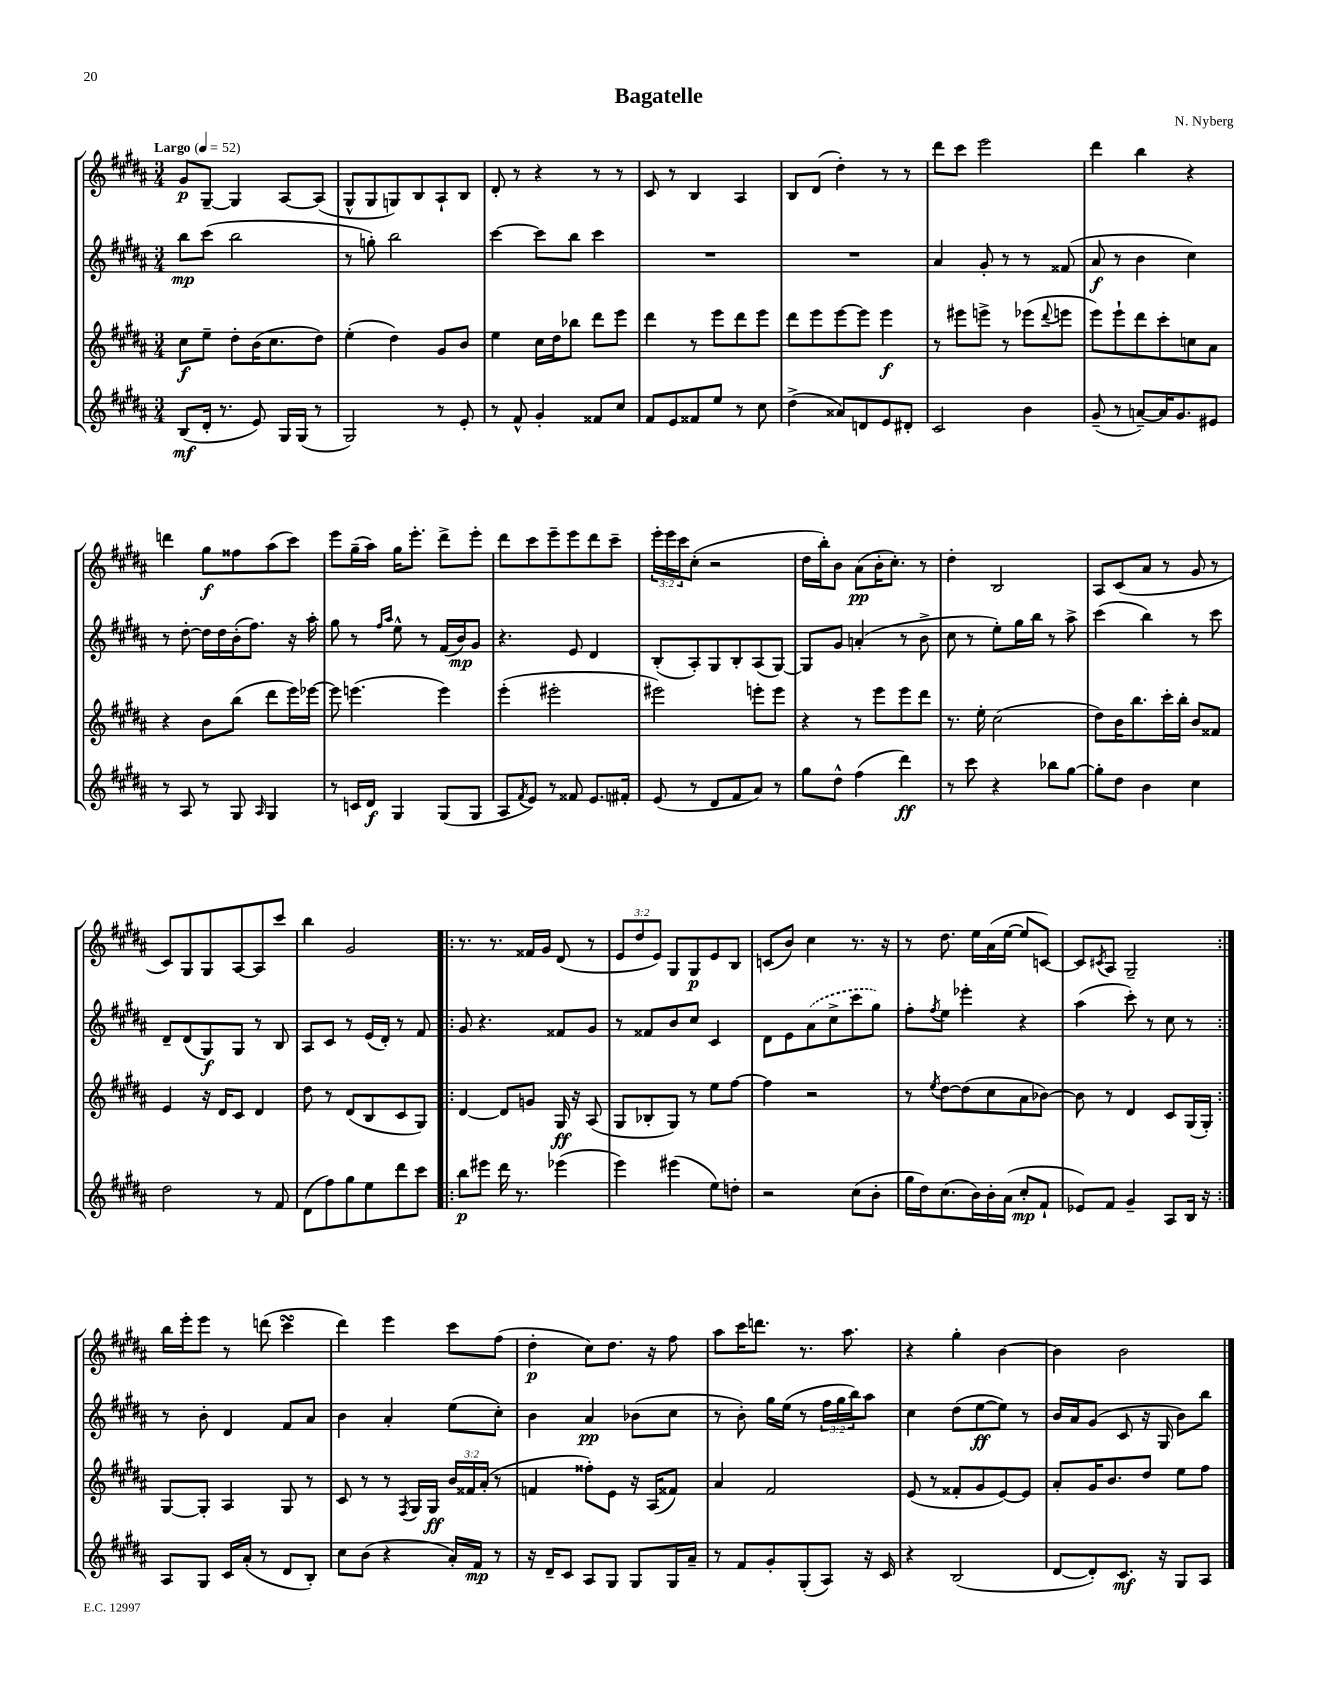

**kern	**kern	**kern	**kern
*staff4	*staff3	*staff2	*staff1
*clefG2	*clefG2	*clefG2	*clefG2
*k[f#c#g#d#a#]	*k[f#c#g#d#a#]	*k[f#c#g#d#a#]	*k[f#c#g#d#a#]
*M3/4	*M3/4	*M3/4	*M3/4
*MM52	*MM52	*MM52	*MM52
(8B/L	8cc#\L	8bb\L	8g#/L
16d#'/Jk	8ee~\J	(8ccc#\J	[8G#~/J
8.r	.	.	.
.	8dd#'\L	2bb\	4G#/]
8e/)	(16b\K	.	.
.	8.cc#\	.	.
16G#/LL	.	.	[8A#/L
(16G#/JJ	.	.	.
8r	8dd#\J)	.	(8A#/]J
=	=	=	=
2G#/)	(4ee'\	8r	8G#^^/L
.	.	8gg'\)	8G#/
.	4dd#\)	2bb\	8G/)
.	.	.	8B/
8r	8g#/L	.	8A#`/
8e'/	8b/J	.	8B/J
=	=	=	=
8r	4ee\	[4ccc#\	8d#'/
8f#^^/	.	.	8r
4g#'/	16cc#\LL	8ccc#\]L	4r
.	16dd#\J	.	.
.	8bb-\J	8bb\J	.
8f##/L	8ddd#\L	4ccc#\	8r
8cc#/J	8eee\J	.	8r
=	=	=	=
8f#/L	4ddd#\	2.r	8c#/
8e/	.	.	8r
8f##/	8r	.	4B/
8ee/J	8eee\L	.	.
8r	8ddd#\	.	4A#/
8cc#\	8eee\J	.	.
=	=	=	=
(4dd#^\	8ddd#\L	2.r	8B/L
.	8eee\	.	(8d#/J
8a##/L)	[8eee\	.	4dd#'\)
8d/	8eee\]J	.	.
8e/	4eee\	.	8r
8d#'/J	.	.	8r
=	=	=	=
2c#/	8r	4a#/	8ddd#\L
.	8eee#\L	.	8ccc#\J
.	8eee^\J	8g#'/	2eee\
.	8r	8r	.
4b\	(8eee-\L	8r	.
.	8qqddd#/	.	.
.	8eee\J	(8f##/	.
=	=	=	=
(8g#~/	8eee\L)	8a#/	4ddd#\
8r	8eee`\	8r	.
[8a~/L)	8ddd#\	4b\	4bb\
16a/]K	8ccc#'\	.	.
8.g#/	.	.	.
.	8cc\	4cc#\)	4r
8e#/J	8a#\J	.	.
=	=	=	=
8r	4r	8r	4ddd\
8A#/	.	[8dd#'\	.
8r	8b\L	16dd#\]LL	8gg#\L
.	.	16dd#\	.
8G#/	(8bb\J	(16b'\J	8ff##\
.	.	8.ff#\J)	.
16qqA#/	.	.	.
4G#/	8ddd#\L	.	(8aa#\
.	16eee\L)	16r	8ccc#\J)
.	[16eee-\JJ	16aa#'\	.
=	=	=	=
8r	8eee-\]	8gg#\	8eee\L
16c/LL	(4.eee\	8r	(16gg#~\L
16d#/JJ	.	.	16aa#\JJ)
.	.	16qqff#/LL	.
.	.	16qqaa#/JJ	.
4G#/	.	8ee^^\	16gg#\LK
.	.	.	8.eee'\J
.	.	8r	.
(8G#/L	4eee\)	(16f#/LL	8ddd#^\L
.	.	16b/J)	.
8G#/J	.	8g#/J	8eee'\J
=	=	=	=
8A#/L	(4eee'\	4.r	8ddd#\L
8qf#/	.	.	.
8e/J)	.	.	8ccc#\
8r	2eee#'\	.	8eee~\
8f##/	.	8e/	8eee\
8.e/L	.	4d#/	8ddd#\
.	.	.	8ccc#~\J
16f#'/Jk	.	.	.
=	=	=	=
(8e/	2eee#\)	(8B'/L	24eee'\LL
.	.	.	24eee\
.	.	.	24ccc#\J
8r	.	8A#'/)	(8cc#'\J
8d#/L	.	8G#/	2r
8f#/	.	8B'/	.
8a#/J)	8eee'\L	(8A#/	.
8r	8eee\J	[8G#/J)	.
=	=	=	=
8gg#\L	4r	8G#/]L	16dd#\LL
.	.	.	16bb'\J)
8dd#^^\J	.	8g#/J	8b\J
(4ff#\	8r	(4a'/	(8a#\L
.	8eee\L	.	16b'\K
.	.	.	8.cc#'\J)
4ddd#\)	8eee\	8r	.
.	8ddd#\J	8b^\	8r
=	=	=	=
8r	8.r	8cc#\	4dd#'\
8ccc#\	.	8r	.
.	16ee'\	.	.
4r	(2cc#\	8ee'\L)	2B/
.	.	16gg#\L	.
.	.	16bb\JJ	.
8bb-\L	.	8r	.
[8gg#\J	.	8aa#^\	.
=	=	=	=
8gg#'\]L	8dd#\L)	(4ccc#\	8A#/L
8dd#\J	16b\K	.	(8c#/
.	8.bb\	.	.
4b\	.	4bb\)	8a#/J
.	16ccc#'\L	.	8r
.	16bb'\JJ	.	.
4cc#\	8b/L	8r	8g#/
.	8f##/J	8ccc#\	8r
=	=	=	=
2dd#\	4e/	8d#~/L	8c#/L)
.	.	(8d#/	8G#/
.	16r	8G#/)	8G#/
.	16d#/LK	.	.
.	8c#/J	8G#/J	[8A#/
8r	4d#/	8r	8A#/]
8f#/	.	8B/	8ccc#/J
=	=	=	=
(8d#\L	8dd#\	8A#/L	4bb\
8ff#\)	8r	8c#/J	.
8gg#\	(8d#/L	8r	2g#/
8ee\	8B/	(16e/LL	.
.	.	16d#'/JJ)	.
8ddd#\	8c#/	8r	.
8ccc#\J	8G#/J)	8f#/	.
=!|:	=!|:	=!|:	=!|:
8bb\L	[4d#/	8g#/	8.r
8eee#\J	.	4.r	.
.	.	.	8.r
16ddd#\	8d#/]L	.	.
8.r	.	.	.
.	8g/J	.	16f##/LL
.	.	.	16g#/JJ
(4eee-\	16G#/	8f##/L	(8d#/
.	16r	.	.
.	(8A#/	8g#/J	8r
=	=	=	=
4eee\)	8G#/L	8r	12e/L
.	.	.	12dd#/
.	8B-'/	8f##/L	.
.	.	.	12e/J)
(4eee#\	8G#/J)	8b/	8G#/L
.	8r	8cc#/J	8G#/
8ee\L)	8ee\L	4c#/	8e/
8dd'\J	[8ff#\J	.	8B/J
=	=	=	=
2r	4ff#\]	8d#\L	(8c/L
.	.	8e\	8b/J)
.	2r	(8a#\	4cc#\
.	.	8cc#^\	.
(8cc#\L	.	8ccc#\	8.r
8b'\J	.	8gg#\J)	.
.	.	.	16r
=	=	=	=
16gg#\LL	8r	8ff#'\L	8r
16dd#\J)	.	.	.
.	8qee/	8qff#/	.
(8.cc#\	[8dd#\L	8ee\J	8.dd#\
.	(8dd#\]	4eee-'\	.
16b\L)	.	.	16ee\LL
16b'\	8cc#\	.	(16a#\
(16a#\JJ	.	.	[16ee\JJ
8cc#'/L	8a#\	4r	8ee/]L
8f#`/J	[8b-\J)	.	[8c/J)
=	=	=	=
8e-/L)	8b-\]	(4aa#\	8c/]L
.	.	.	8qc#/
8f#/J	8r	.	8A#/J
4g#~/	4d#/	8ccc#'\)	2G#~/
.	.	8r	.
8A#/L	8c#/L	8cc#\	.
16B/Jk	(16G#/L	8r	.
16r	16G#'/JJ)	.	.
=:|!	=:|!	=:|!	=:|!
8A#/L	[8G#/L	8r	16bb\LL
.	.	.	16eee'\J
8G#/J	8G#'/]J	8b'\	8eee\J
16c#/LL	4A#/	4d#/	8r
(16a#'/JJ	.	.	.
8r	.	.	(8ddd\
8d#/L	8G#/	8f#/L	4ccc#\
8B'/J)	8r	8a#/J	.
=	=	=	=
8cc#\L	8c#/	4b\	4ddd#\)
(8b\J	8r	.	.
4r	8r	4a#'/	4eee\
.	8qF#/	.	.
.	16G#/LL	.	.
.	16G#/JJ	.	.
16a#'/LL)	24b/LL	(8ee\L	8ccc#\L
.	24f##/	.	.
16f#/JJ	.	.	.
.	(24a#'/JJ	.	.
8r	8r	8cc#'\J)	(8ff#\J
=	=	=	=
16r	4f/	4b\	4dd#'\
16d#~/LK	.	.	.
8c#/J	.	.	.
8A#/L	8ff##'\L)	4a#/	8cc#\L)
8G#/J	8e\J	.	8.dd#\J
8G#/L	16r	(8b-\L	.
.	(16A#/LK	.	16r
16G#/L	8f##/J)	8cc#\J	8ff#\
16a#~/JJ	.	.	.
=	=	=	=
8r	4a#/	8r	8aa#\L
8f#/L	.	8b'\)	16ccc#\K
.	.	.	8.ddd\J
8g#'/	2f#/	16gg#\LL	.
.	.	(16ee\JJ	.
(8G#'/	.	8r	8.r
8A#/J)	.	24ff#\LL	.
.	.	24gg#\	.
.	.	.	8.aa#\
.	.	24bb\J)	.
16r	.	8aa#\J	.
16c#/	.	.	.
=	=	=	=
4r	(8e/	4cc#\	4r
.	8r	.	.
(2B/	8f##'/L	(8dd#\L	4gg#'\
.	8g#/	[8ee\	.
.	[8e/)	8ee\]J)	[4b\
.	8e/]J	8r	.
=	=	=	=
[8d#/L	8a#'/L	16b/LL	4b\]
.	.	16a#/J	.
8d#'/])	16g#/K	(8g#/J	.
.	8.b/	.	.
8.c#/J	.	8c#/	2b\
.	8dd#/J	16r	.
16r	.	16G#/	.
8G#/L	8ee\L	8b\L)	.
8A#/J	8ff#\J	8bb\J	.
==	==	==	==
*-	*-	*-	*-
